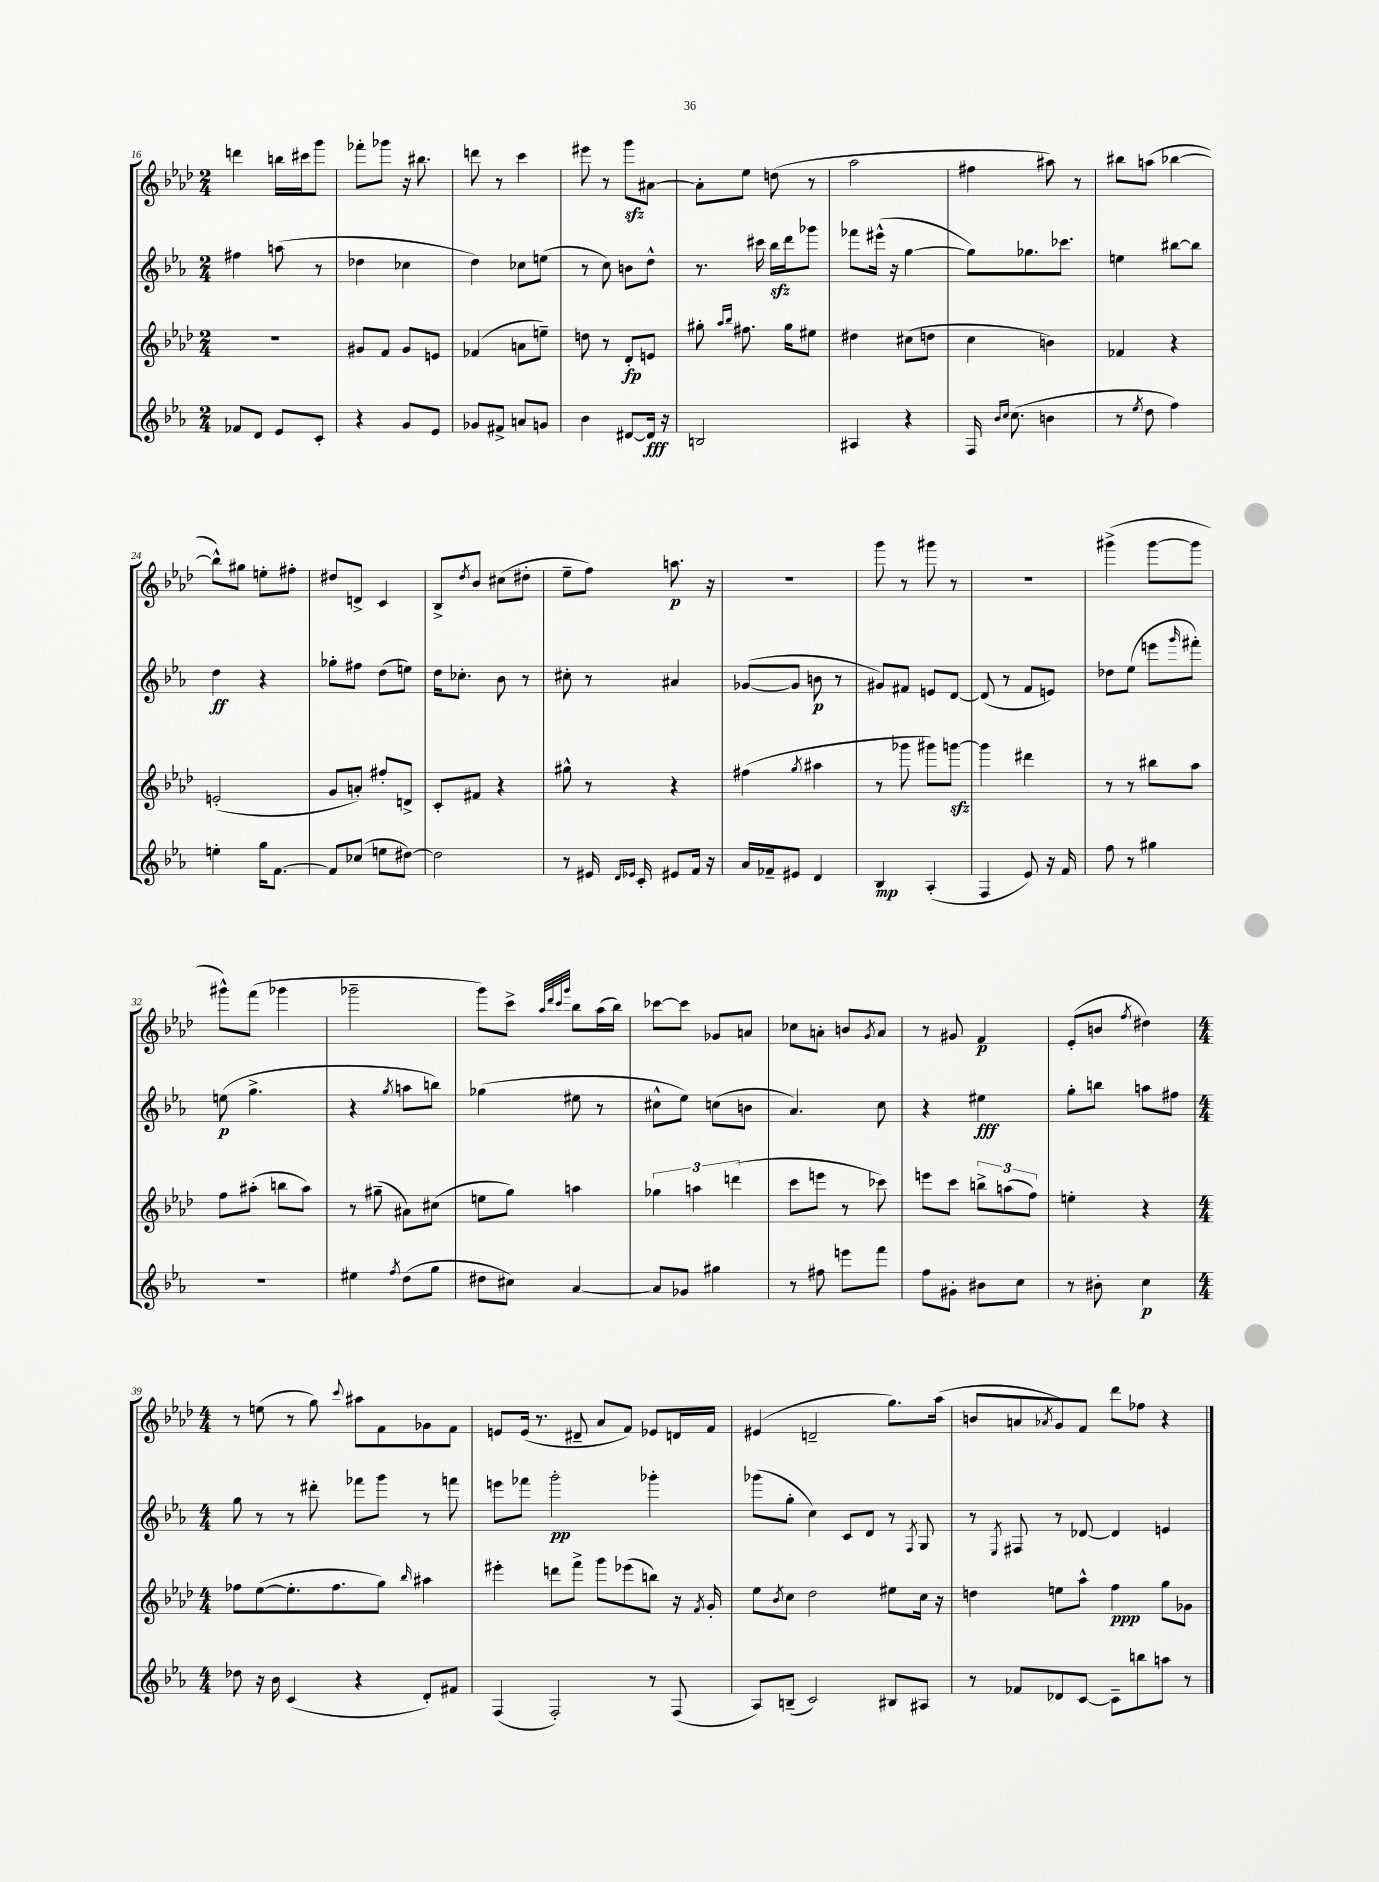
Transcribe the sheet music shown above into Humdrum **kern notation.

**kern	**kern	**kern	**kern
*staff4	*staff3	*staff2	*staff1
*clefG2	*clefG2	*clefG2	*clefG2
*k[b-e-a-]	*k[b-e-a-d-]	*k[b-e-a-]	*k[b-e-a-d-]
*M2/4	*M2/4	*M2/4	*M2/4
8f-	2r	4ff#	4ddd
8d	.	.	.
8e-	.	(8aa	16bb
.	.	.	16ccc#
8c'	.	8r	8ggg
=	=	=	=
4r	8g#	4dd-	8fff-'
.	8f	.	8ggg-
8g	8g#	4cc-	16r
.	.	.	8.bb#
8e-	8e	.	.
=	=	=	=
8g-	(4f-	4dd)	8ddd
8f#^	.	.	8r
8a	8a	8cc-	4ccc
8g	8ee~)	(8ee	.
=	=	=	=
4b-	8dd	8r	8eee#
.	8r	8cc)	8r
[8d#	8d-'	8b	8ggg
16d#]	8e	8dd^^	[8a#
16r	.	.	.
=	=	=	=
2B	8gg#'	8.r	8a#']
.	16qqaa-	.	.
.	16qqbb-	.	.
.	8.ff#	.	8ee-
.	.	16ccc#	.
.	.	16bb-	(8dd
.	16gg#	16ddd	.
.	8ee#	8ggg-	8r
=	=	=	=
4A#	4dd#	8fff-	2aa-
.	.	(16eee#^^	.
.	.	16r	.
4r	(8cc#	[4gg	.
.	8dd	.	.
=	=	=	=
16F	4cc	8gg])	4ff#
16qqb-	.	.	.
16qqcc	.	.	.
(8.cc	.	.	.
.	.	8.gg-	.
4b	4b)	.	8aa#)
.	.	8.ccc-	.
.	.	.	8r
=	=	=	=
8r	4f-	4ee	8bb#
8qee-	.	.	.
8dd	.	.	(8aa
4ff)	4r	[8bb#	[4bb-
.	.	8bb#]	.
=	=	=	=
4ee'	(2e'	4dd	8bb-^^])
.	.	.	8gg#
16gg	.	4r	8ee'
[8.f	.	.	.
.	.	.	8ff#'
=	=	=	=
8f]	8g	8gg-'	8dd#
(8cc-	8a')	8ff#	8d^
8ee	8ff#'	(8dd	4c
[8dd#)	8d^	8ee)	.
=	=	=	=
2dd#]	8c'	16dd	8B-^
.	.	8.cc-'	.
.	.	.	8qdd-
.	8f#	.	8b-
.	4r	8b-	(8cc#
.	.	8r	8dd#'
=	=	=	=
8r	8gg#^^	8cc#'	8ee-~
16e#	8r	8r	8ff)
16qqd	.	.	.
16qqe-	.	.	.
16c'	.	.	.
8e#	4r	4a#	8.aa
16f	.	.	.
16r	.	.	16r
=	=	=	=
16a-	(4ff#	([8g-	2r
16f-~	.	.	.
8e#	.	8g-]	.
.	8qgg	.	.
4d	4aa#	8b	.
.	.	8r	.
=	=	=	=
4B-	8r	8g#)	8ggg
.	8ggg-	8f#	8r
(4A-'	8ggg#)	8e	8ggg#
.	[8ggg	[8d	8r
=	=	=	=
4F	4ggg]	(8d]	2r
.	.	8r	.
8e-)	4ddd#	8f	.
16r	.	8e)	.
16f	.	.	.
=	=	=	=
8ff	8r	8dd-	(4ggg#^
8r	8r	(8ee-	.
4gg#	8bb#	8eee	[8ggg#
.	.	16qqggg	.
.	8aa-	8fff#')	8ggg#]
=	=	=	=
2r	8ff	(8ee	8ggg#^^)
.	(8aa#'	4.gg^	(8fff
.	8bb	.	4ggg-
.	8aa#)	.	.
=	=	=	=
4ee#	8r	4r	2ggg-~
.	(8gg#~	.	.
8qff	.	8qgg	.
(8dd	8a#)	8aa	.
8gg	(8cc#	8bb)	.
=	=	=	=
8dd#	8ee	(4gg-	8ggg)
8cc#)	8gg)	.	8ccc^
.	.	.	32qqaa-
.	.	.	32qqddd-
.	.	.	32qqccc
.	.	.	32qqggg
[4a-	4aa	8ee#	8bb-
.	.	8r	(16aa-
.	.	.	16bb-)
=	=	=	=
8a-]	6gg-	8cc#^^	[8ccc-
8g-	.	8ee-)	8ccc-]
.	6aa	.	.
4gg#	.	(8cc	8g-
.	(6ddd	.	.
.	.	8b	8a
=	=	=	=
8r	8ccc	4.a-)	8cc-
8ff#	8eee	.	8a'
8eee	8r	.	8b
.	.	.	8qg
8fff	8ccc-)	8cc	8a
=	=	=	=
8ff	8eee	4r	8r
8g#'	8ccc	.	8g#
8b#	12bb^	4ee#	4f
.	(12aa	.	.
8cc	.	.	.
.	12ff)	.	.
=	=	=	=
8r	4ee'	8gg'	(8e-'
8b#'	.	8bb	8b
.	.	.	8qff
4cc	4r	8aa	4dd#)
.	.	8ff#	.
=	=	=	=
*M4/4	*M4/4	*M4/4	*M4/4
8dd-	8ff-	8gg	8r
16r	([8ee-	8r	(8ee
16b-	.	.	.
(4c	8.ee-']	8r	8r
.	.	8ddd#'	8gg)
.	8.ff-	.	.
.	.	.	8qqccc
4r	.	8fff-	8aa#
.	8gg)	8ggg	8f
.	16qqbb-	.	.
8d')	4aa#	8r	8g-
8f#	.	8fff	8f
=	=	=	=
(4F	4eee#'	8eee	8e
.	.	8fff-	(16e
.	.	.	8.r
2F')	8ddd	2ggg'	.
.	8fff^	.	8d#~
.	8ggg	.	8a-
.	(8eee-	.	8f)
8r	8bb)	4ggg-'	8e-
(8F	16r	.	16d
.	8qf	.	.
.	16g'	.	16f
=	=	=	=
8A-)	8ee-	(8ggg-	(4e#
.	8qb-	.	.
(8B~	8cc	8gg'	.
2c)	2dd-	4cc)	2d~
.	.	8c	.
.	.	8d	.
8B#	8ee#	8r	8.gg)
.	.	8qF	.
8A#	16cc	8G	.
.	16r	.	(16aa-
=	=	=	=
8r	4dd	8r	8b
.	.	8qE-	.
8f-	.	8F#	8a
.	.	.	8qa-
8d-	8ee	8r	8g)
[8c	8aa-^^	[8d-	8f
8c~]	4ff	4d-]	8ddd-
8bb	.	.	8ff-
8aa	8gg	4e	4r
8r	8g-	.	.
==	==	==	==
*-	*-	*-	*-
